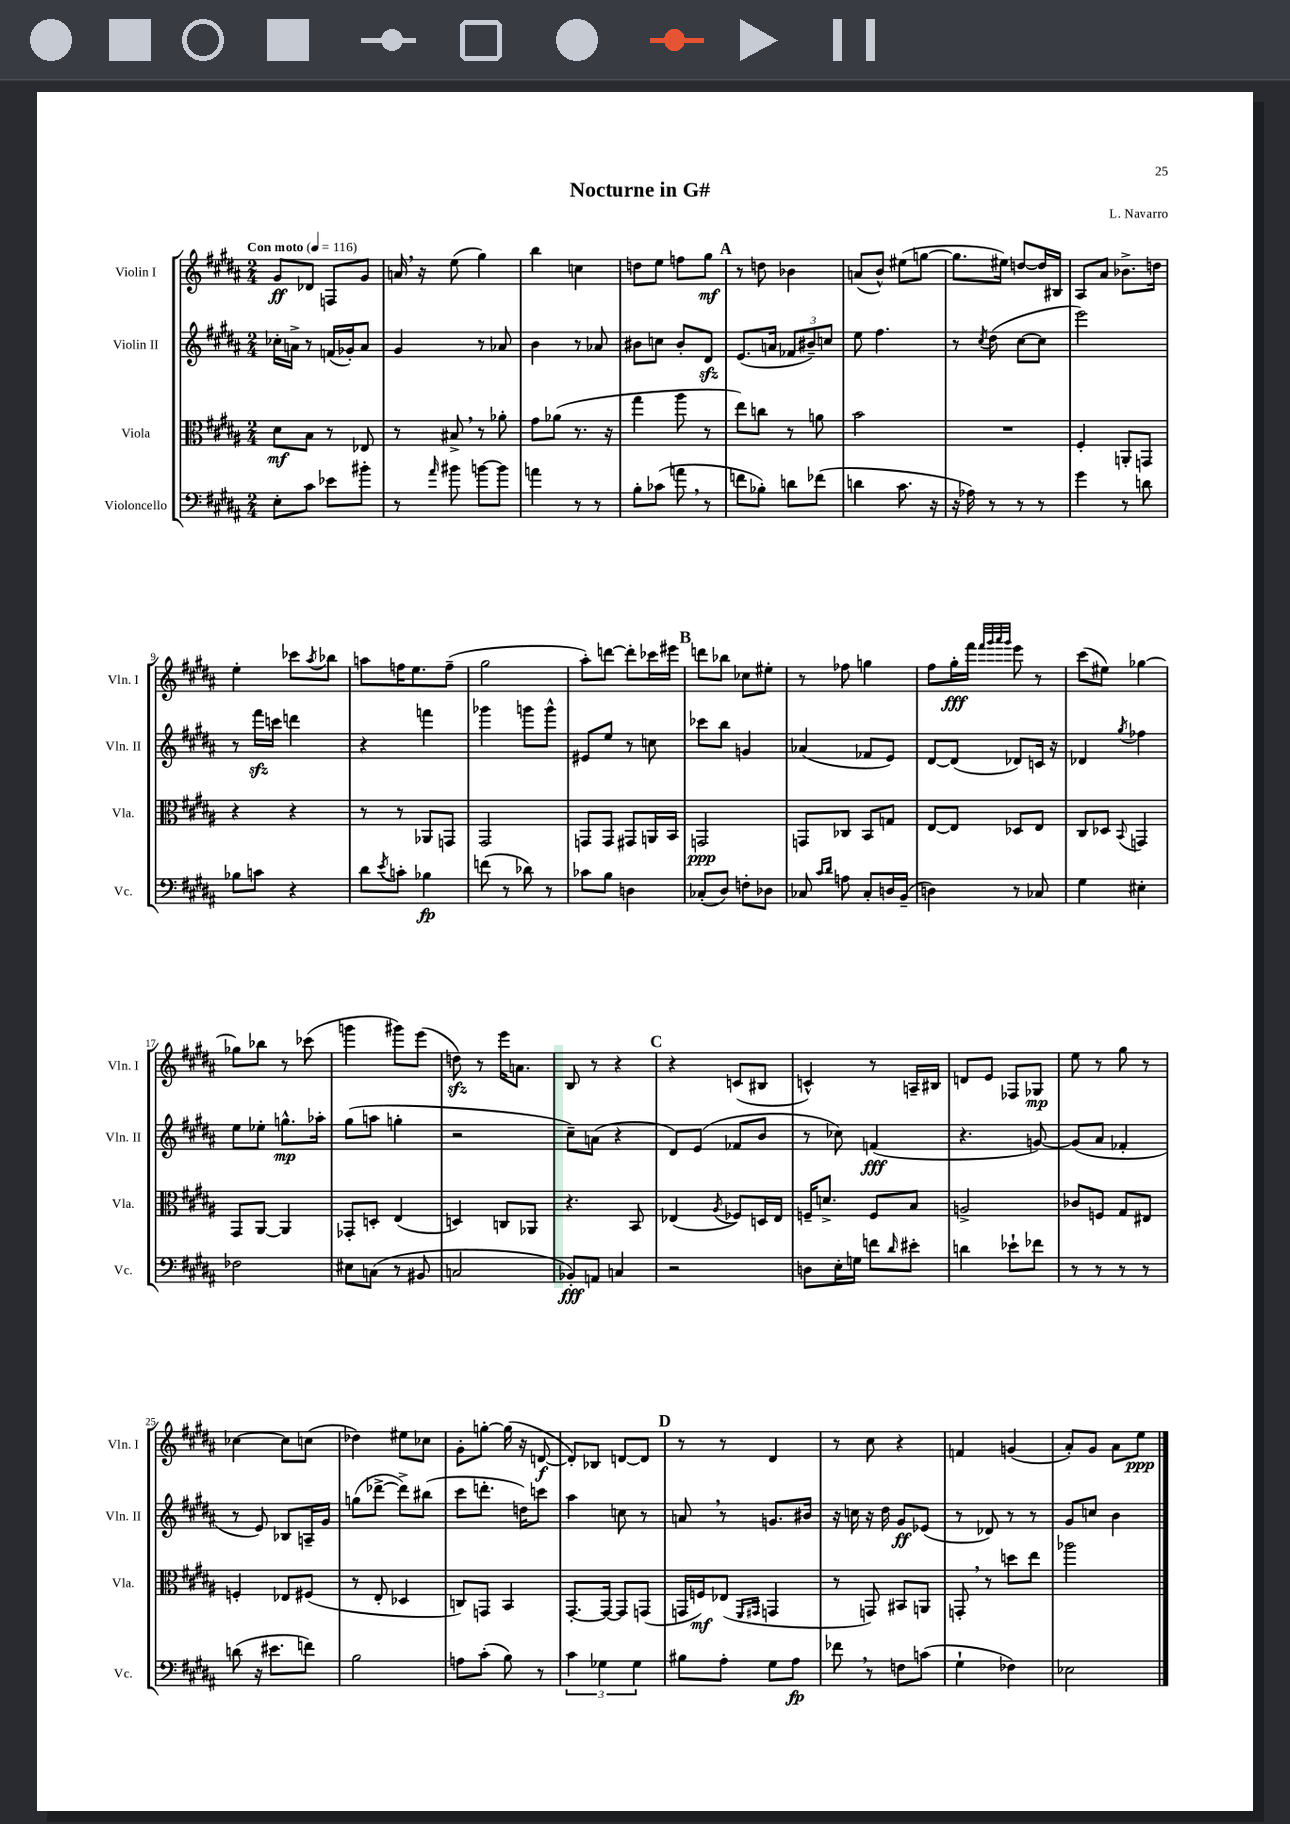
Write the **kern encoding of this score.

**kern	**kern	**kern	**kern
*staff4	*staff3	*staff2	*staff1
*clefF4	*clefC3	*clefG2	*clefG2
*k[f#c#g#d#a#]	*k[f#c#g#d#a#]	*k[f#c#g#d#a#]	*k[f#c#g#d#a#]
*M2/4	*M2/4	*M2/4	*M2/4
*MM116	*MM116	*MM116	*MM116
8E'	8d#	16cc-'	8g#
.	.	16a^	.
8c#	8B	8r	8d-
8e-	8r	(16f	8F
.	.	16g-')	.
8b#'	8E-	8a	8g#
=	=	=	=
8r	8r	4g#	16a
.	.	.	16r
16qqa#	.	.	.
8b#	8B#^	.	(8ee
[8b	8r	8r	4gg#)
8b]	8a-'	8a-	.
=	=	=	=
4a	8g#	4b	4bb
.	(8a-	.	.
8r	8.r	8r	4cc
8r	.	8a-	.
.	16r	.	.
=	=	=	=
8B'	4gg#	8b#	8dd
(8c-	.	8cc	8ee
8a	8aa#	8b#'	8ff
8r	8r	8d#	8gg#
=	=	=	=
8f	8ee)	(8.e	8r
8B-')	8cc	.	8dd
.	.	16a	.
8d	8r	12f-	4b-
.	.	12b#~)	.
(8f-	8a	.	.
.	.	12cc	.
=	=	=	=
4d	2b	8ee	(8a
.	.	4.ff#	8b^^)
8.c#	.	.	(8ee#
.	.	.	[8gg
16r	.	.	.
=	=	=	=
16r	2r	8r	8.gg]
16A-)	.	.	.
.	.	8qcc#	.
8r	.	(8dd#	.
.	.	.	16ee#)
8r	.	[8cc#	[8dd
8r	.	8cc#]	16dd]
.	.	.	16B#
=	=	=	=
4g#	4F#'	2eee)	8A#
.	.	.	8a#
8r	8AA'	.	8.b-^
8d	8GG	.	.
.	.	.	16dd
=	=	=	=
8B-	4r	8r	4ee'
8c	.	16fff#	.
.	.	16ccc	.
4r	4r	4ddd	8ccc-
.	.	.	8qaa#
.	.	.	8bb-
=	=	=	=
8d#	8r	4r	8aa
8qe	.	.	.
8c'	8r	.	16ff
.	.	.	8.ee
4B-	8AA-	4fff	.
.	8GG	.	(8ff~
=	=	=	=
(8f	2GG#	4ggg-	2gg#
8r	.	.	.
8d-)	.	8ggg	.
8r	.	8ggg^^	.
=	=	=	=
8c-	8GG	8e#	8aa#')
8B	8GG	8ee	[8ddd
4D	8GG#	8r	8ddd']
.	16AA	8cc	16ccc-
.	16BB	.	16eee#
=	=	=	=
(8C-'	2GG	8ccc-	8ddd
8D#)	.	8bb	8bb-
8F'	.	4g	8cc-
8D-	.	.	8ee#'
=	=	=	=
8C-	8GG	(4a-	8r
16qqc#	.	.	.
16qqd#	.	.	.
8A	8C-	.	8ff-
8C-'	8BB	8f-	4gg
16D	8G	8e)	.
(16BB~	.	.	.
=	=	=	=
4D)	[8E	[8d#	8ff#
.	8E]	(8d#]	16gg#'
.	.	.	16fff#
.	.	.	32qqfff#
.	.	.	32qqggg#
.	.	.	32qqaaa#
.	.	.	32qqggg#
8r	8D-	8d-)	8eee
8C-	8E	16c	8r
.	.	16r	.
=	=	=	=
4G#	8C#	4d-	(8ccc#
.	8D-	.	8ee#)
.	8qqBB	8qgg#	.
4E#'	4GG	4ff-	[4gg-
=	=	=	=
2F-	8GG#	8ee	8gg-]
.	[8AA#	8ee-'	8bb-
.	4AA#]	8.gg^^	8r
.	.	.	(8ccc-
.	.	16aa-'	.
=	=	=	=
8E#	8GG-'	(8gg#	4ggg
(8C	8D'	8aa	.
8r	(4E	4gg'	8ggg#)
8BB#	.	.	(8eee
=	=	=	=
2C	4D)	2r	8dd)
.	.	.	8r
.	8C	.	16eee
.	.	.	8.a
.	8AA-	.	.
=	=	=	=
8BB-')	4.r	8cc#~)	8B
8AA	.	(8a	8r
4C	.	4r	4r
.	8BB	.	.
=	=	=	=
2r	(4E-	8d#)	4r
.	.	(8e	.
.	8qA#	.	.
.	8F-)	8f-	(8c
.	16D	8b	8B#
.	16E-	.	.
=	=	=	=
8D	16F~	8r	4c^^)
.	8.d^	.	.
16E'	.	8cc-)	.
16G	.	.	.
8f	8F	(4f	8r
16qqd#	.	.	.
8e#'	8B	.	16A~
.	.	.	16B#
=	=	=	=
4d	2A^	4.r	8d
.	.	.	8e
8e-`	.	.	8F-
8f-	.	[8g)	8G-
=	=	=	=
8r	8c-	(8g]	8ee
8r	8F	8a#	8r
8r	8G#	4f-'	8gg#
8r	8E#	.	8r
=	=	=	=
(8d	4F'	8r	[4cc-
16r	.	8e)	.
8.e#	.	.	.
.	8E-	8B-	8cc-]
8f)	(8F#	16A~	(8cc
.	.	16g#	.
=	=	=	=
2B	8r	(8gg	4dd-)
.	8E'	[8ddd-^	.
.	4D-	8ddd-^])	8ee#
.	.	(8bb#	8cc-
=	=	=	=
8A	8C)	8ccc#	8g#'
(8c#'	8GG	8.ddd'	[8gg'
8B)	4BB	.	(16gg]
.	.	16dd)	16r
8r	.	8ccc	[8d
=	=	=	=
6c#	[8.GG#'	4aa#	8d'])
.	.	.	8B-
6G-	.	.	.
.	16GG#_	.	.
.	8GG#]	8cc	[8d
6G-	.	.	.
.	(8GG	8r	8d]
=	=	=	=
8B#	16GG	8a	8r
.	16F)	.	.
8A#'	(8E-	8r	8r
.	16qqFF#	.	.
.	16qqGG#	.	.
8G#	4GG	8.g	4d#
8A#	.	.	.
.	.	16b#	.
=	=	=	=
8f-	8r	16r	8r
.	.	16cc	.
8r	8GG)	16r	8cc#
.	.	16dd#	.
8F	8BB#	8g#	4r
(8c	8AA	(8e-	.
=	=	=	=
4G#`	8GG'	8r	4f
.	8r	8d-)	.
4F-)	8dd	8r	(4g
.	8ee	8r	.
=	=	=	=
2E-	2aa-	8g#	8a#')
.	.	8cc	8g#
.	.	4b	8a#
.	.	.	8ee
==	==	==	==
*-	*-	*-	*-
